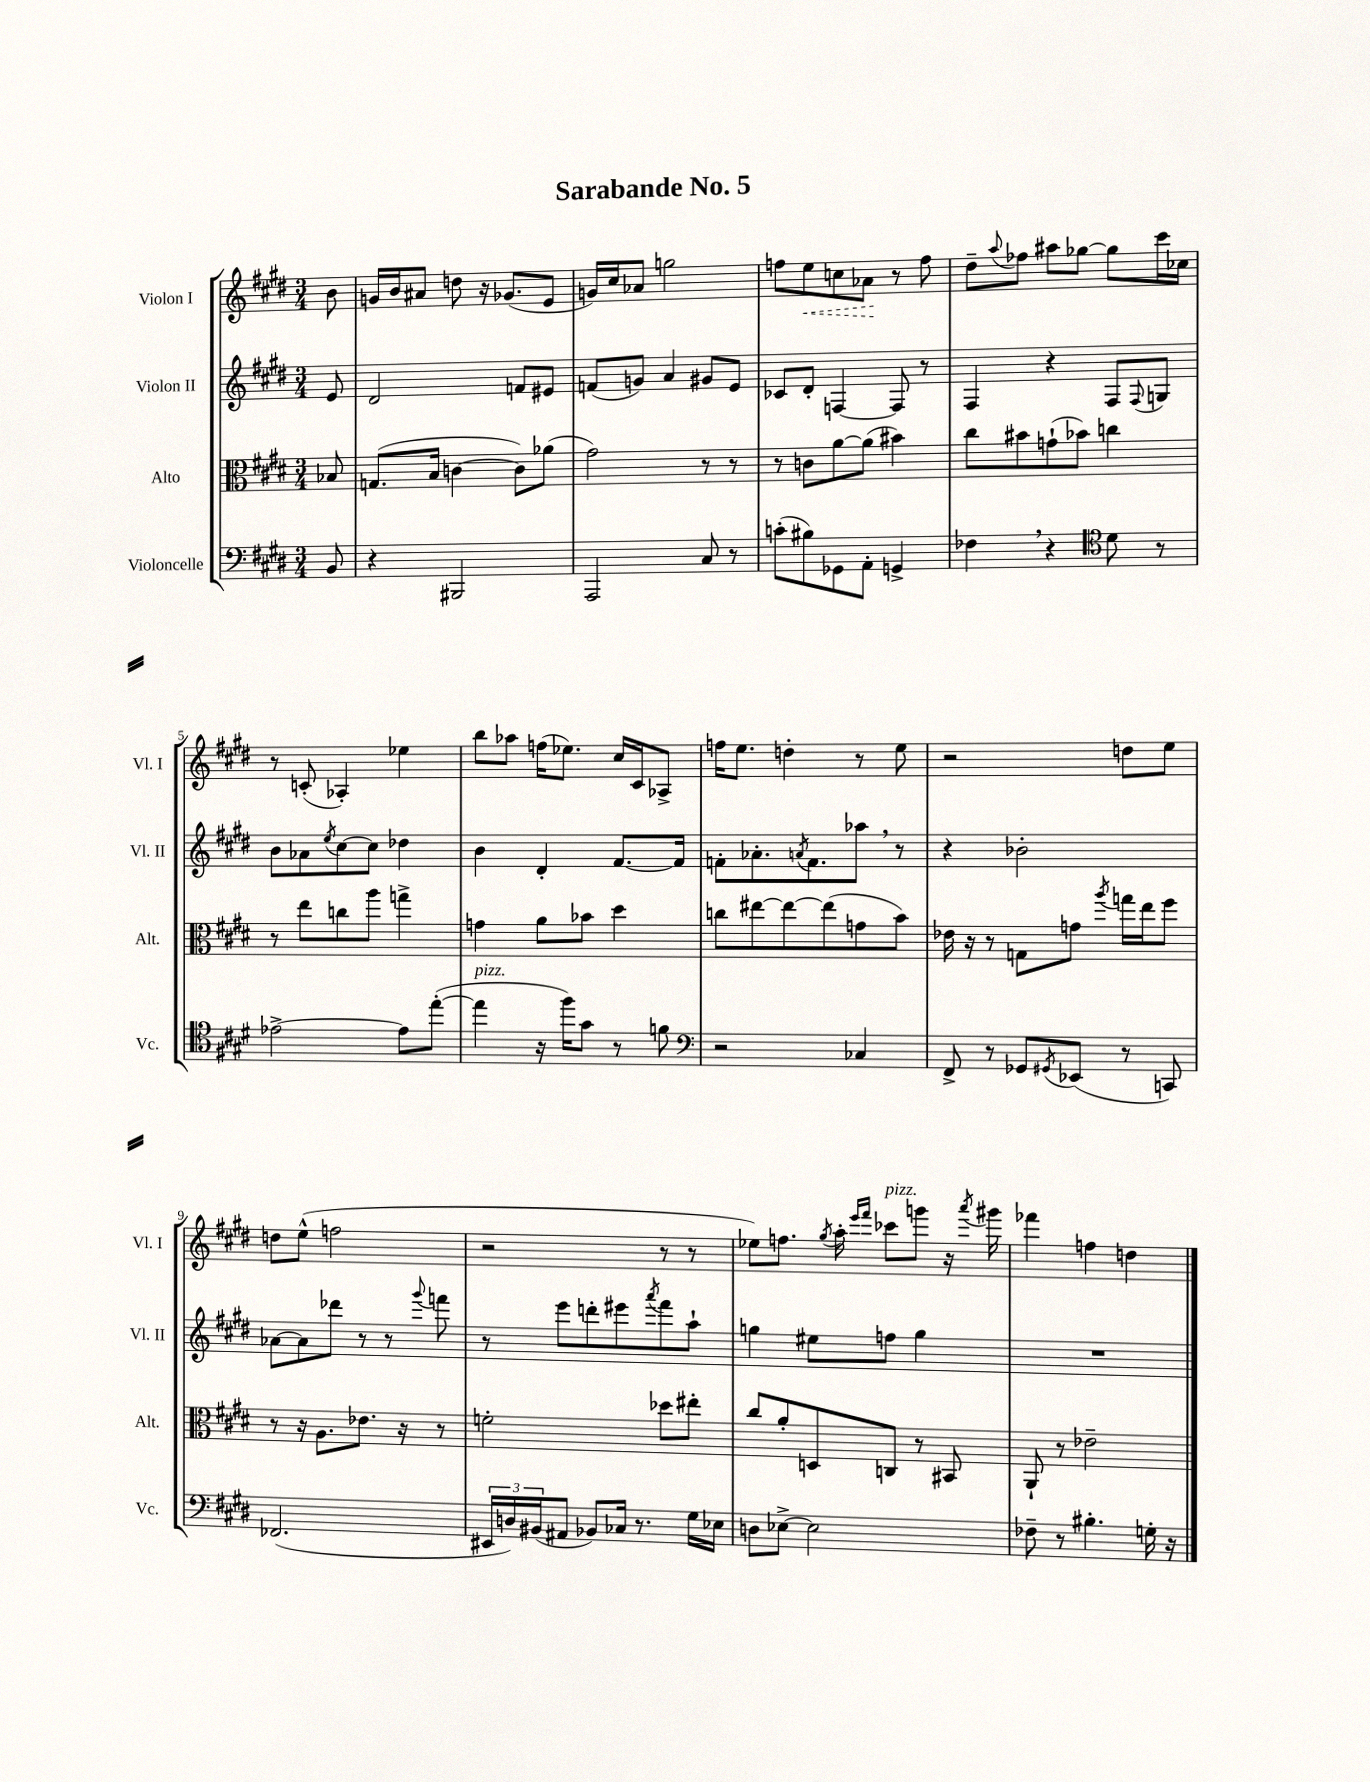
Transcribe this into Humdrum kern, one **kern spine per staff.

**kern	**kern	**kern	**kern	**dynam
*part4	*part3	*part2	*part1	*part1
*staff4	*staff3	*staff2	*staff1	*staff1
*I"Violoncelle	*I"Alto	*I"Violon II	*I"Violon I	*
*I'Vc.	*I'Alt.	*I'Vl. II	*I'Vl. I	*
*clefF4	*clefC3	*clefG2	*clefG2	*
*k[f#c#g#d#]	*k[f#c#g#d#]	*k[f#c#g#d#]	*k[f#c#g#d#]	*
*M3/4	*M3/4	*M3/4	*M3/4	*
=	=	=	=	=
8BB/	8B-X/	8e/	8b\	.
=1	=1	=1	=1	=1
4r	(8.Gn/L	2d#/	16gn/LL	.
.	.	.	16b/J	.
.	.	.	8a#X/J	.
.	16B/Jk	.	.	.
2BBB#X/	[4cn\	.	8ddn\	.
.	.	.	16r	.
.	.	.	(8.g-X/L	.
.	8c\L])	8fn/L	.	.
.	(8a-X\J	8e#X/J	8e/J	.
=2	=2	=2	=2	=2
2AAA/	2g#\)	(8fn/L	16gn/LL)	.
.	.	.	16cc#/J	.
.	.	8gn/J)	8a-X/J	.
.	.	4a/	2ggn\	.
8C#/	8r	8g#X/L	.	.
8r	8r	8e/J	.	.
=3	=3	=3	=3	=3
(8cn'\L	8r	8c-X/L	8ffn\L	.
!	!	!	!	!LO:HP:b
8B#X\)	8cn\L	8d#'/J	8ee\	<
8GG-X\	[8a\	[4Fn/	8ccn\	.
8AA'\J	(8a\J]	.	8a-X\J	.
4GGn^/	4b#X\)	8F/]	8r	[
.	.	8r	8ff\	.
=4	=4	=4	=4	=4
4F-X,\	8cc#\L	4F#/	8dd#~\L	.
.	.	.	8qqaa/	.
.	8b#X\	.	8ff-X\J	.
4r	(8gn`\	4r	8aa#X\L	.
.	8b-X\J)	.	[8gg-X\J	.
*clefC4	*	*	*	*
8d#\	4ccn\	8F#/L	8gg-\L]	.
.	.	8qqF#/	.	.
8r	.	8Gn/J	16ccc#\L	.
.	.	.	16cc-X\JJ	.
!!LO:LB:g=z
=5	=5	=5	=5	=5
[2e-X^\	8r	8b\L	8r	.
.	8ee\L	8a-X\	(8cn'/	.
.	.	8qee/	.	.
.	8ccn\	[8cc#\	4A-X'/)	.
.	8aa\J	8cc#\J]	.	.
8e-\L]	4ggn^\	4dd-X\	4ee-X\	.
([8ee'\J	.	.	.	.
=6	=6	=6	=6	=6
!LO:TX:a:i:t=pizz.	!	!	!	!
4ee\]	4gn\	4b\	8bb\L	.
.	.	.	8aa-X\J	.
16r	8a\L	4d#'/	(16ffn\KL	.
16ff#\KL)	.	.	8.ee-X\J)	.
8g#\J	8b-X\J	.	.	.
8r	4dd#\	[8.f#/L	16cc#/LL	.
.	.	.	16c#/J	.
8fn\	.	.	8A-X^/J	.
.	.	16f#/Jk]	.	.
=7	=7	=7	=7	=7
*clefF4	*	*	*	*
2r	8ccn\L	8fn'\L	16ffn\KL	.
.	.	.	8.ee\J	.
.	[8ee#X\	8.a-X'\	.	.
.	8ee#\_	.	4ddn'\	.
.	.	8qan/	.	.
.	.	8.f\	.	.
.	(8ee#\]	.	.	.
4C-X/	8gn\	8aa-X,\J	8r	.
.	8b\J)	8r	8ee\	.
=8	=8	=8	=8	=8
8FF#^/	16e-X\	4r	2r	.
.	16r	.	.	.
8r	8r	.	.	.
8GG-X/L	8Gn\L	2b-X'\	.	.
8qGG#X/	.	.	.	.
(8EE-X/J	8gn\J	.	.	.
.	8qaa/	.	.	.
8r	16ggn\LL	.	8ddn\L	.
.	16ee\J	.	.	.
8CCn/)	8ff#\J	.	8ee\J	.
!!LO:LB:g=z
=9	=9	=9	=9	=9
(2.FF-X/	8r	[8a-X\L	8ddn\L	.
.	16r	8a-\]	(8ee^^\J	.
.	8.A\L	.	.	.
.	.	8ddd-X\J	2ffn\	.
.	8.e-X\J	8r	.	.
.	.	8r	.	.
.	16r	.	.	.
.	.	8qqggg#/	.	.
.	8r	8fffn\	.	.
=10	=10	=10	=10	=10
24EE#X/LL	2fn'\	8r	2r	.
24Dn/)	.	.	.	.
(24BB#X/J	.	.	.	.
8AA#X/J	.	8eee\L	.	.
8BB-X/L)	.	8dddn'\	.	.
16C-X/Jk	.	8eee#X\	.	.
8.r	.	.	.	.
.	.	8qaaa/	.	.
.	8dd-X\L	8fff#\	8r	.
16G#\LL	8ee#X'\J	8aa`\J	8r	.
16E-X\JJ	.	.	.	.
=11	=11	=11	=11	=11
8Dn\L	8cc#/L	4ggn\	8ee-X\L)	.
[8E-X^\J	8a'/	.	8.ffn\J	.
2E-\]	8Dn/	8ee#X\L	.	.
.	.	.	8qgg#/	.
.	.	.	16aa'\	.
.	.	.	16qqeee/LL	.
.	.	.	16qqfff#/JJ	.
!	!	!	!LO:TX:a:i:t=pizz.	!
.	8Cn/J	8ffn\J	8ccc-X\L	.
.	8r	4gg\	8gggn\J	.
.	8BB#X/	.	16r	.
.	.	.	8qaaa/	.
.	.	.	16ggg#X\	.
=12	=12	=12	=12	=12
8F-X~\	8AA`/	2.r	4fff-X\	.
8r	8r	.	.	.
4.B#X'\	2e-X~\	.	4ffn\	.
.	.	.	4ddn\	.
16Gn'\	.	.	.	.
16r	.	.	.	.
==	==	==	==	==
*-	*-	*-	*-	*-
